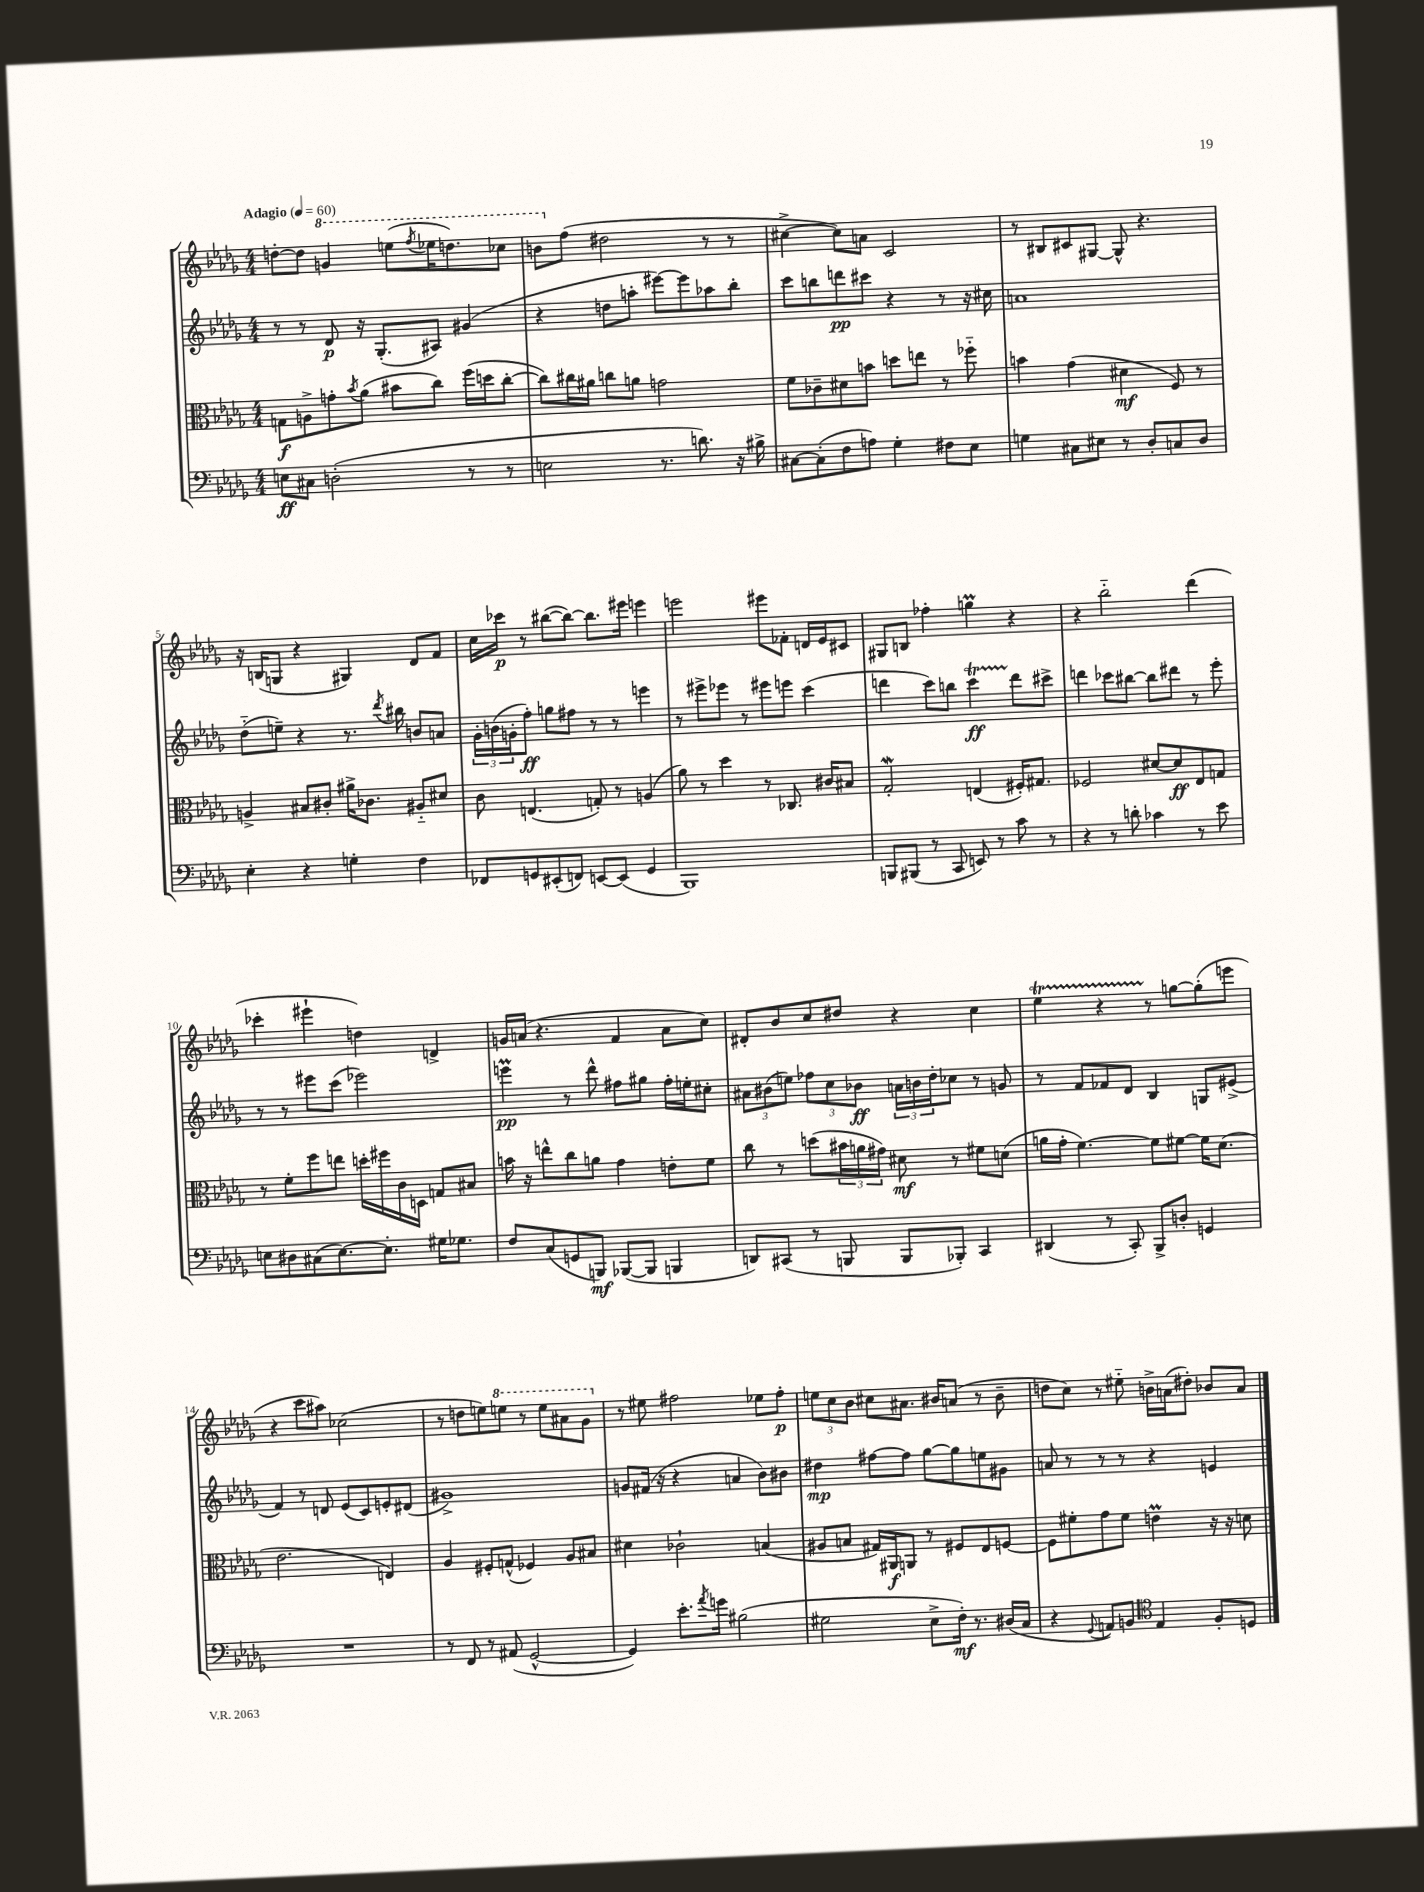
<<
\new StaffGroup <<
\new Staff = "s0" {
    \clef treble \key des \major \numericTimeSignature \time 4/4 \tempo "Adagio" 4 = 60
    d''8~-. d''8 \ottava #1 g''4 e'''8( \acciaccatura { f'''8 } ees'''16 d'''8.) ces'''8 |
    b''8 \ottava #0 f''8( dis''2 r8 r8 |
    cis''4~-> cis''8) a'8 c'2 |
    r8 bis8 cis'8 gis8~ gis8-^ r4. |
    r16 b16( g8 r4 gis4) des'8 f'8 |
    c''16 ces'''16\p r8 bis''8~( bis''8~) bis''8. eis'''16 e'''4 |
    e'''2 eis'''8 fes'8-. d'16 ees'16 cis'8 |
    gis8 b8 fes''4-. g''4\prall r4 |
    r4 bes''2-_ des'''4( |
    ces'''4-. eis'''4-! d''4) d'4-> |
    g'16 a'16( r4. f'4 a'8 c''8) |
    dis'8-. bes'8 c''8 dis''8 r4 c''4 |
    ees''4\startTrillSpan r4 r8\stopTrillSpan g''8~ g''8-.( e'''8 |
    r4 c'''8 ais''8) ces''2( |
    r8 d''8 e''8) \ottava #1 e'''8 r8 e'''8 ais''8 ges''8 \ottava #0 |
    r8 eis''8 fis''2 ees''8 fis''8-.\p |
    \tuplet 3/2 { e''8 c''8 bes'8 } cis''8 ais'8. bis'16 a'8( r8 bis'8-- |
    d''8 c''8) r8 eis''8-_ b'16-> a'16( dis''8-.) bes'8 a'8 \bar "|." |
}
\new Staff = "s1" {
    \clef treble \key des \major \numericTimeSignature \time 4/4
    r8 r8 des'8\p r16 ges8.-.( ais8) gis'4( |
    r4 d''8 a''8-. eis'''8~) eis'''8 aes''8 bes''8-. |
    c'''8 b''8 d'''8\pp cis'''8 r4 r8 r16 cis''16 |
    a'1 |
    des''8-_( e''8--) r4 r8. \acciaccatura { des'''8 } bis''16 b'8 a'8 |
    \tuplet 3/2 { ges'16-. b'16( g'16-. } f''8-.\ff) g''8 fis''8 r8 r8 e'''4 |
    r8 eis'''8-> ees'''8 r8 eis'''8 e'''8 c'''4( |
    d'''4 c'''8) b''8 c'''4\startTrillSpan\ff d'''8\stopTrillSpan cis'''8-> |
    d'''4 ces'''8 bis''8~ bis''8 dis'''8 r8 ees'''8-. |
    r8 r8 eis'''8 c'''8( ees'''2) |
    e'''4\prall\pp r8 des'''8-^ fis''8 gis''8 fis''16-. e''16-. cis''8-. |
    \tuplet 3/2 { ais'8 bis'8( e''8) } \tuplet 3/2 { fes''8 c''8 bes'8\ff } \tuplet 3/2 { a'16 b'16 des''16-. } ces''8 r8 g'8 |
    r8 f'8 fes'8 des'8 bes4 g8 eis'8->( |
    f'4) r8 d'8 ees'8( c'8) e'8-. dis'8( |
    gis'1->) |
    g'8 fis'16( r16 r4 a'4 bes'8) bis'8 |
    dis''4\mp fis''8~ fis''8 ges''8~ ges''8 e''8 gis'8 |
    a'8 r8 r8 r8 r4 e'4 \bar "|." |
}
\new Staff = "s2" {
    \clef alto \key des \major \numericTimeSignature \time 4/4
    g8\f a8-> g'8-. \acciaccatura { bes'8 } aes'8( bis'8 c''8) f''16( d''16 c''8~-. |
    c''8) cis''16 ais'16 c''8 a'8 g'2 |
    f'8 ces'8-- dis'8 b'8 d''8 e''8 r8 fes''8-_ |
    b'4 ges'4( dis'4\mf f8) r8 |
    a4-> bis8 cis'8-. ais'16-> ces'8. ais8-_ dis'8 |
    c'8 e4.( g8-.) r8 a4( |
    aes'8) r8 des''4 r8 ces8. cis'16 bis8 |
    ges2-.\mordent e4( fis16-.) gis8. |
    fes2 dis'8~ dis'8\ff ees8 g8 |
    r8 f'8-. f''8 e''8 d''16-. fis''16 c'16 d16 g8 bis8 |
    b'16 r16 e''8-^ c''8 a'8 ges'4 e'8-. f'8 |
    c''8 r8 d''8( \tuplet 3/2 { bis'16 a'16 gis'16) } dis'8\mf r8 fis'8 d'8( |
    a'16 ges'16-. f'4.~) f'8 fis'8~ fis'16 des'8.( |
    ees'2. e4) |
    aes4 fis8-. g8-^( fes4) aes8 bis8 |
    dis'4 ces'2-! b4( |
    ais8 b8 gis16) ais,16\f a,8 r8 fis8 ees8 f8~ |
    f8 fis'8-. ges'8 fis'8 e'4\prall r16 r16 d'8 \bar "|." |
}
\new Staff = "s3" {
    \clef bass \key des \major \numericTimeSignature \time 4/4
    e8\ff cis8 d2-.( r8 r8 |
    e2 r8. d'8.) r16 bis16-> |
    cis8~ cis8-.( f8 a8) ges4-. fis8 ees8 |
    g4 cis8 eis8 r8 des8-. c8 des8 |
    ees4-. r4 g4-. f4 |
    fes,8 g,8 eis,8-.( f,8) e,8~ e,8( g,4 |
    bes,,1) |
    b,,8 bis,,8( r8 c,8 e,8) r8 c'8 r8 |
    r4 r8 d'8-. ces'4 r8 ees'8 |
    e8 dis8 cis8( e8.~) e8.-. gis16 ges8. |
    f8 c8( g,8 b,,8\mf) bes,,8~( bes,,8 b,,4 |
    d,8) cis,8( r8 b,,8 b,,8 bes,,8-.) cis,4 |
    dis,4( r8 c,8-.) bes,,8-> d8-. g,4 |
    R1 |
    r8 f,8 r8 ais,8( ges,2~-^ |
    ges,4) ees'8.-. \acciaccatura { aes'8 } g'16 bis2( |
    gis2 ees8-> f16-.\mf) r8. dis16( c16 |
    r4 \appoggiatura { ges,8 } a,8) b,8 \clef tenor ees4 f8-. d8 \bar "|." |
}
>>
>>
